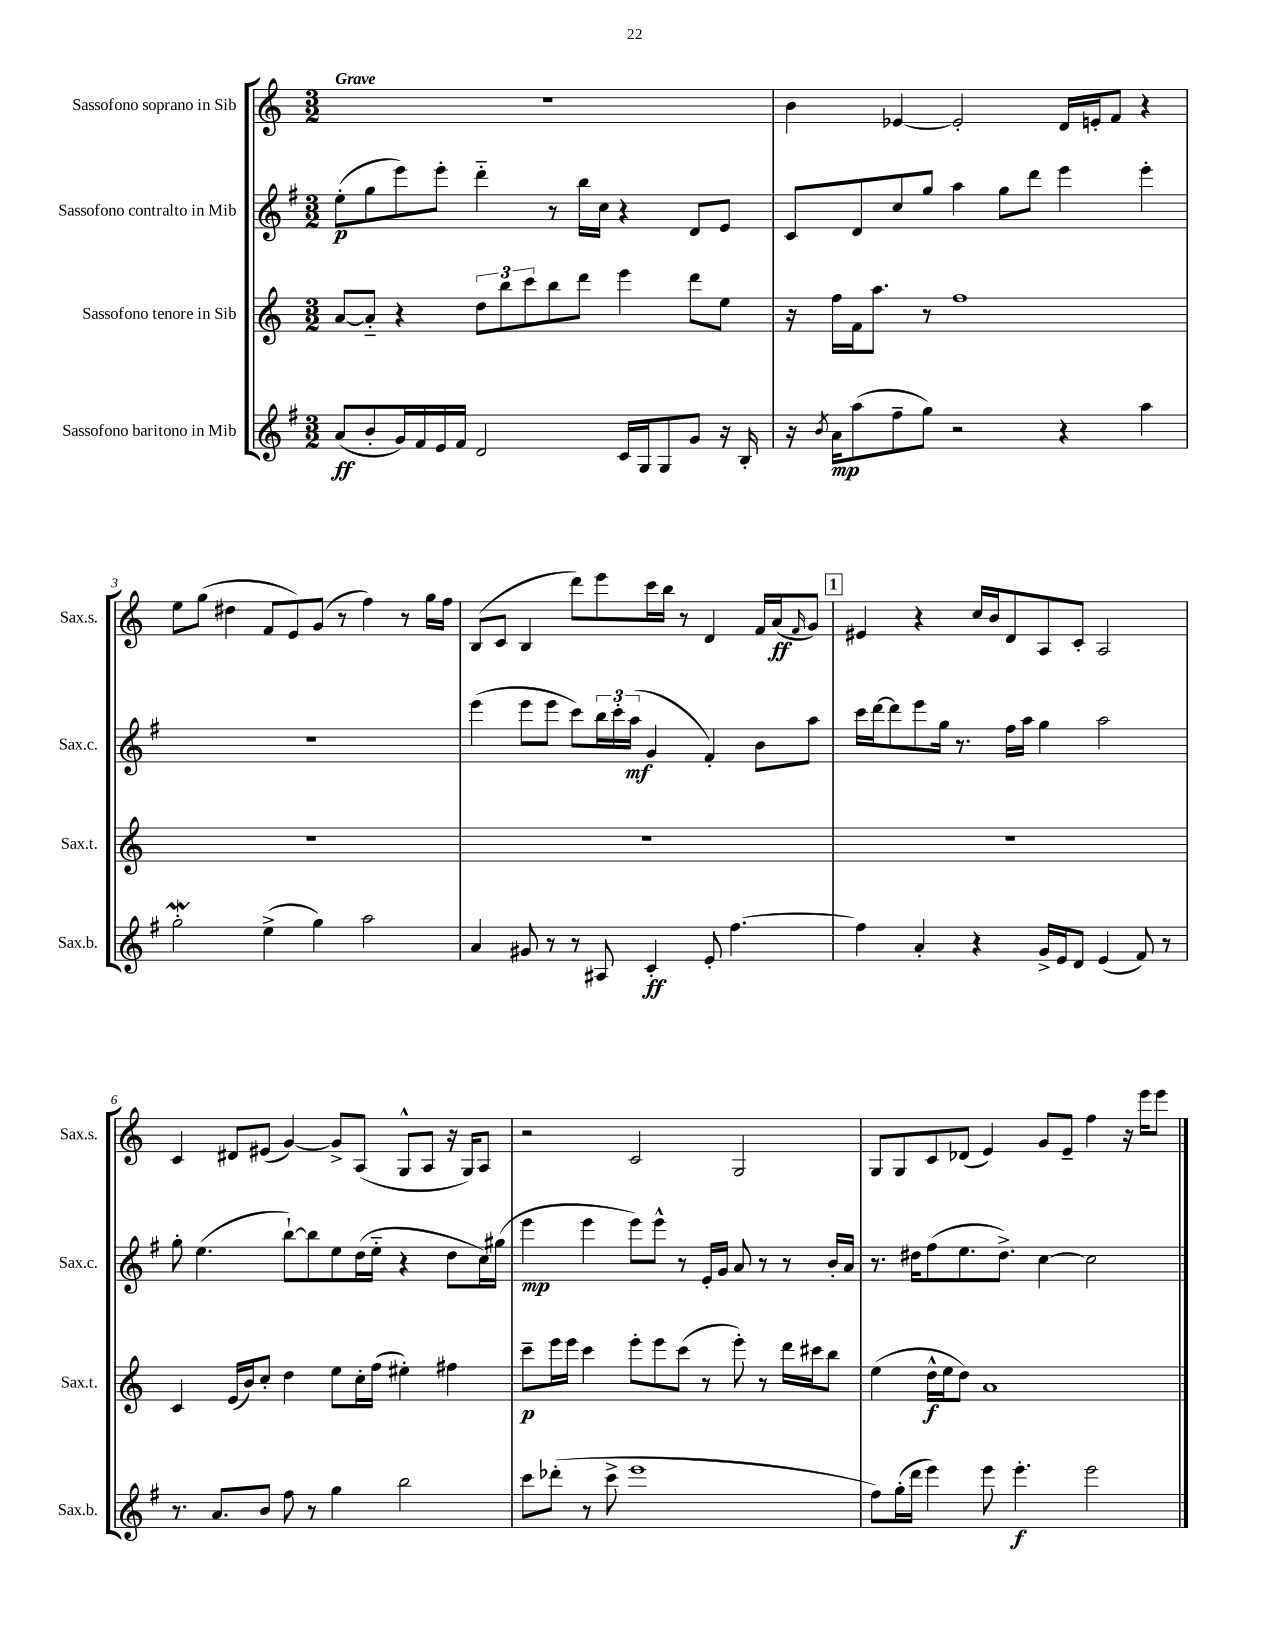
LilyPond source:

<<
\new StaffGroup <<
\new Staff = "s0" \with { instrumentName = "Sassofono soprano in Sib" shortInstrumentName = "Sax.s." } {
    \clef treble \key c \major \numericTimeSignature \time 3/2 \tempo "Grave"
    R1. |
    b'4 ees'4~ ees'2-. d'16 e'16-. f'8 r4 |
    e''8 g''8( dis''4 f'8 e'8) g'8( r8 f''4) r8 g''16 f''16 |
    b8( c'8 b4 d'''8) e'''8 c'''16 b''16 r8 d'4 f'16 a'16\ff( \grace { f'16 } g'8) |
    \mark \markup { \box "1" } eis'4 r4 c''16 b'16 d'8 a8 c'8-. a2 |
    c'4 dis'8 eis'8( g'4~) g'8-> a8( g8-^ a8 r16 g16) a8 |
    r2 c'2 g2 |
    g8 g8 c'8 des'8( e'4) g'8 e'8-- f''4 r16 e'''16 e'''8 \bar "|." |
}
\new Staff = "s1" \with { instrumentName = "Sassofono contralto in Mib" shortInstrumentName = "Sax.c." } {
    \clef treble \key g \major \numericTimeSignature \time 3/2
    e''8-.\p( g''8 e'''8) e'''8-. d'''4-_ r8 b''16 c''16 r4 d'8 e'8 |
    c'8 d'8 c''8 g''8 a''4 g''8 d'''8 e'''4 e'''4-. |
    r1. |
    e'''4( e'''8 e'''8 c'''8) \tuplet 3/2 { b''16 c'''16-. a''16\mf( } g'4 fis'4-.) b'8 a''8 |
    \mark \markup { \box "1" } c'''16 d'''16~ d'''8 e'''8 g''16 r8. fis''16 a''16 g''4 a''2 |
    g''8-. e''4.( b''8~-!) b''8 e''8 d''16( e''16-_ r4 d''8 c''16) gis''16( |
    e'''4\mp e'''4 e'''8) e'''8-^ r8 e'16-. g'16 a'8 r8 r8 b'16-. a'16 |
    r8. dis''16 fis''8( e''8. dis''8.->) c''4~ c''2 \bar "|." |
}
\new Staff = "s2" \with { instrumentName = "Sassofono tenore in Sib" shortInstrumentName = "Sax.t." } {
    \clef treble \key c \major \numericTimeSignature \time 3/2
    a'8~ a'8-_ r4 \tuplet 3/2 { d''8 b''8 c'''8 } b''8 d'''8 e'''4 d'''8 e''8 |
    r16 f''16 f'16 a''8. r8 f''1 |
    R1. |
    R1. |
    \mark \markup { \box "1" } R1. |
    c'4 e'16( b'16) c''8-. d''4 e''8 c''16-. f''16( eis''4-.) fis''4 |
    c'''8--\p e'''16 e'''16 c'''4 e'''8-. e'''8 c'''8( r8 e'''8-.) r8 d'''16 cis'''16 b''8 |
    e''4( d''16-^\f e''16 d''8) a'1 \bar "|." |
}
\new Staff = "s3" \with { instrumentName = "Sassofono baritono in Mib" shortInstrumentName = "Sax.b." } {
    \clef treble \key g \major \numericTimeSignature \time 3/2
    a'8\ff( b'8-. g'16) fis'16 e'16 fis'16 d'2 c'16 g16 g8 g'8 r16 b16-. |
    r16 \acciaccatura { b'8 } a'16\mp a''8( fis''8-- g''8) r2 r4 a''4 |
    g''2-.\mordent e''4->( g''4) a''2 |
    a'4 gis'8 r8 r8 ais8 c'4-.\ff e'8-. fis''4.~ |
    \mark \markup { \box "1" } fis''4 a'4-. r4 g'16-> e'16 d'8 e'4( fis'8) r8 |
    r8. a'8. b'8 fis''8 r8 g''4 b''2 |
    c'''8 des'''8-.( r8 c'''8-> e'''1 |
    fis''8) g''16-.( d'''16 e'''4) e'''8 e'''4.-.\f e'''2 \bar "|." |
}
>>
>>
